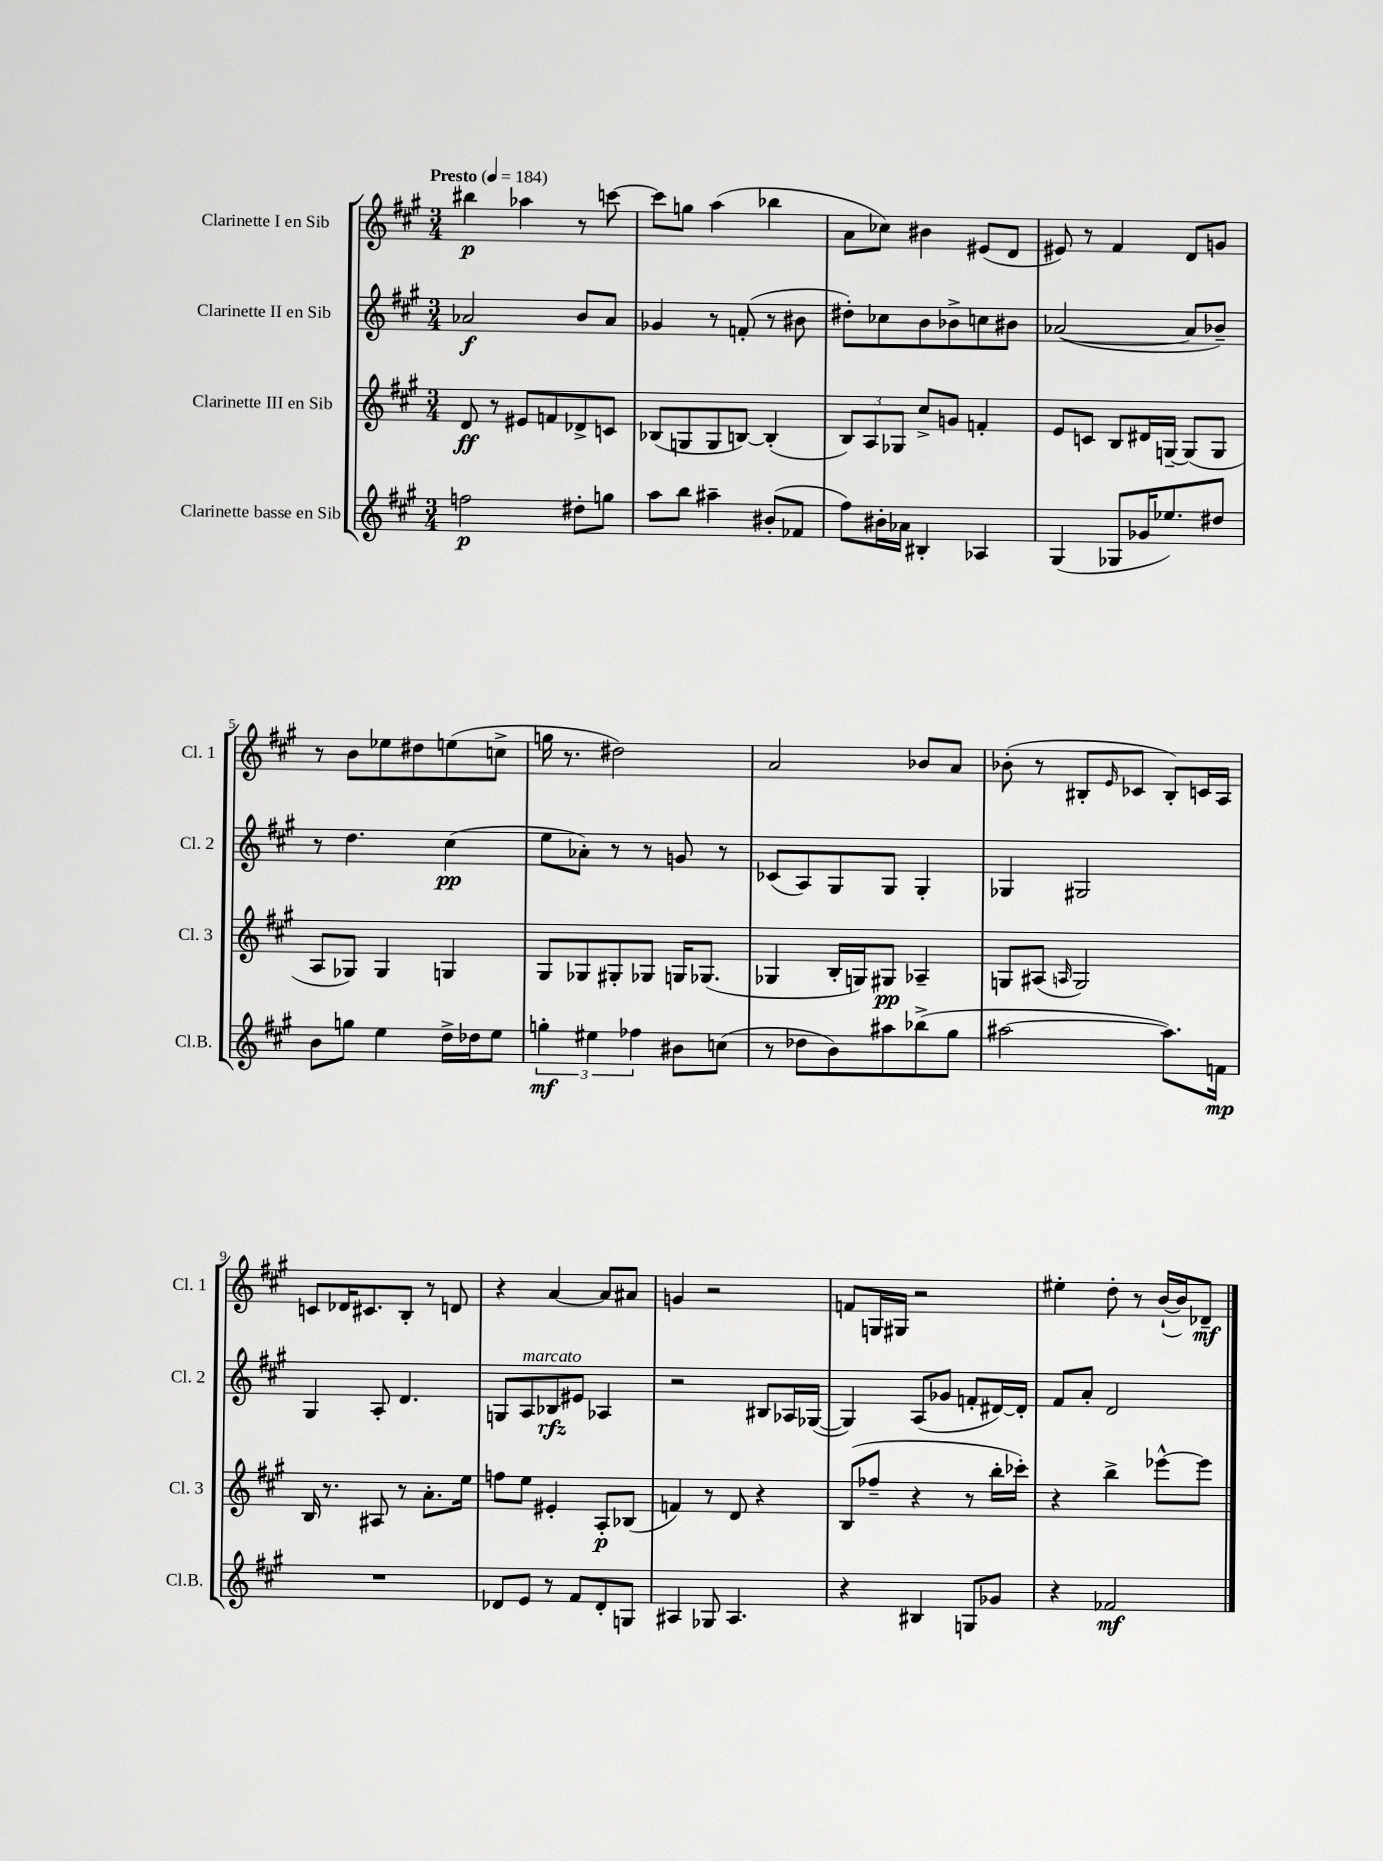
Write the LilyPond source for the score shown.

<<
\new StaffGroup <<
\new Staff = "s0" \with { instrumentName = "Clarinette I en Sib" shortInstrumentName = "Cl. 1" } {
    \clef treble \key a \major \numericTimeSignature \time 3/4 \tempo "Presto" 4 = 184
    bis''4\p aes''4 r8 c'''8~ |
    c'''8 g''8 a''4( bes''4 |
    a'8 ces''8) bis'4 eis'8( d'8 |
    eis'8) r8 fis'4 d'8 g'8 |
    r8 b'8 ees''8 dis''8 e''8( c''8-> |
    g''16 r8. dis''2) |
    a'2 bes'8 a'8 |
    bes'8-.( r8 bis8-. \grace { e'16 } ces'8 bis8-.) c'16 a16 |
    c'8 des'16 cis'8. b8-. r8 d'8 |
    r4 a'4~ a'8 ais'8 |
    g'4 r2 |
    f'8 g16 gis16 r2 |
    eis''4-. d''8-. r8 b'16~-!( b'16) des'8--\mf \bar "|." |
}
\new Staff = "s1" \with { instrumentName = "Clarinette II en Sib" shortInstrumentName = "Cl. 2" } {
    \clef treble \key a \major \numericTimeSignature \time 3/4
    aes'2\f b'8 aes'8 |
    ges'4 r8 f'8-.( r8 bis'8 |
    dis''8-.) ces''8 b'8 bes'8-> c''8 bis'8 |
    aes'2~( aes'8 bes'8--) |
    r8 d''4. cis''4\pp( |
    e''8 aes'8-.) r8 r8 g'8 r8 |
    ces'8( a8) gis8 gis8 gis4-. |
    ges4 gis2 |
    gis4 a8-. d'4. |
    g8 a8^\markup { \italic "marcato" } bes8\rfz eis'8 aes4 |
    r2 bis8 aes16 ges16~( |
    ges4) a8( ges'8 f'8-. dis'16~) dis'16-. |
    fis'8 a'8-. d'2 \bar "|." |
}
\new Staff = "s2" \with { instrumentName = "Clarinette III en Sib" shortInstrumentName = "Cl. 3" } {
    \clef treble \key a \major \numericTimeSignature \time 3/4
    d'8\ff r8 eis'8 f'8 des'8-> c'8 |
    bes8( g8 g8 b8~) b4-.( |
    \tuplet 3/2 { b8) a8 ges8 } cis''8-> g'8 f'4-. |
    e'8 c'8 b8 dis'16 g16~-- g8( g8 |
    a8 ges8) ges4 g4 |
    gis8 ges8 gis8-. ges8 g16 ges8.( |
    ges4 b16-. g16) gis8\pp aes4-- |
    g8 ais8( \grace { a16 } g2) |
    b16 r8. ais8 r8 a'8.-. e''16 |
    f''8 e''8 eis'4-. a8-.\p bes8( |
    f'4) r8 d'8 r4 |
    b8( fes''8-- r4 r8 b''16-. ces'''16-.) |
    r4 b''4-> ees'''8~-^ ees'''8 \bar "|." |
}
\new Staff = "s3" \with { instrumentName = "Clarinette basse en Sib" shortInstrumentName = "Cl.B." } {
    \clef treble \key a \major \numericTimeSignature \time 3/4
    f''2\p dis''8-. g''8 |
    a''8 b''8 ais''4-- bis'8-.( fes'8 |
    fis''8) bis'16-. aes'16 bis4-. aes4 |
    gis4( ges8 ges'16 ees''8.) dis''8 |
    b'8 g''8 e''4 d''16-> des''16 e''8 |
    \tuplet 3/2 { g''4-.\mf eis''4 fes''4 } bis'8 c''8( |
    r8 des''8 b'8) ais''8 bes''8->( gis''8 |
    ais''2~ ais''8.) f'16\mp |
    R2. |
    des'8 e'8 r8 fis'8 des'8-. g8 |
    ais4 ges8 ais4. |
    r4 bis4 g8 ges'8 |
    r4 fes'2\mf \bar "|." |
}
>>
>>
